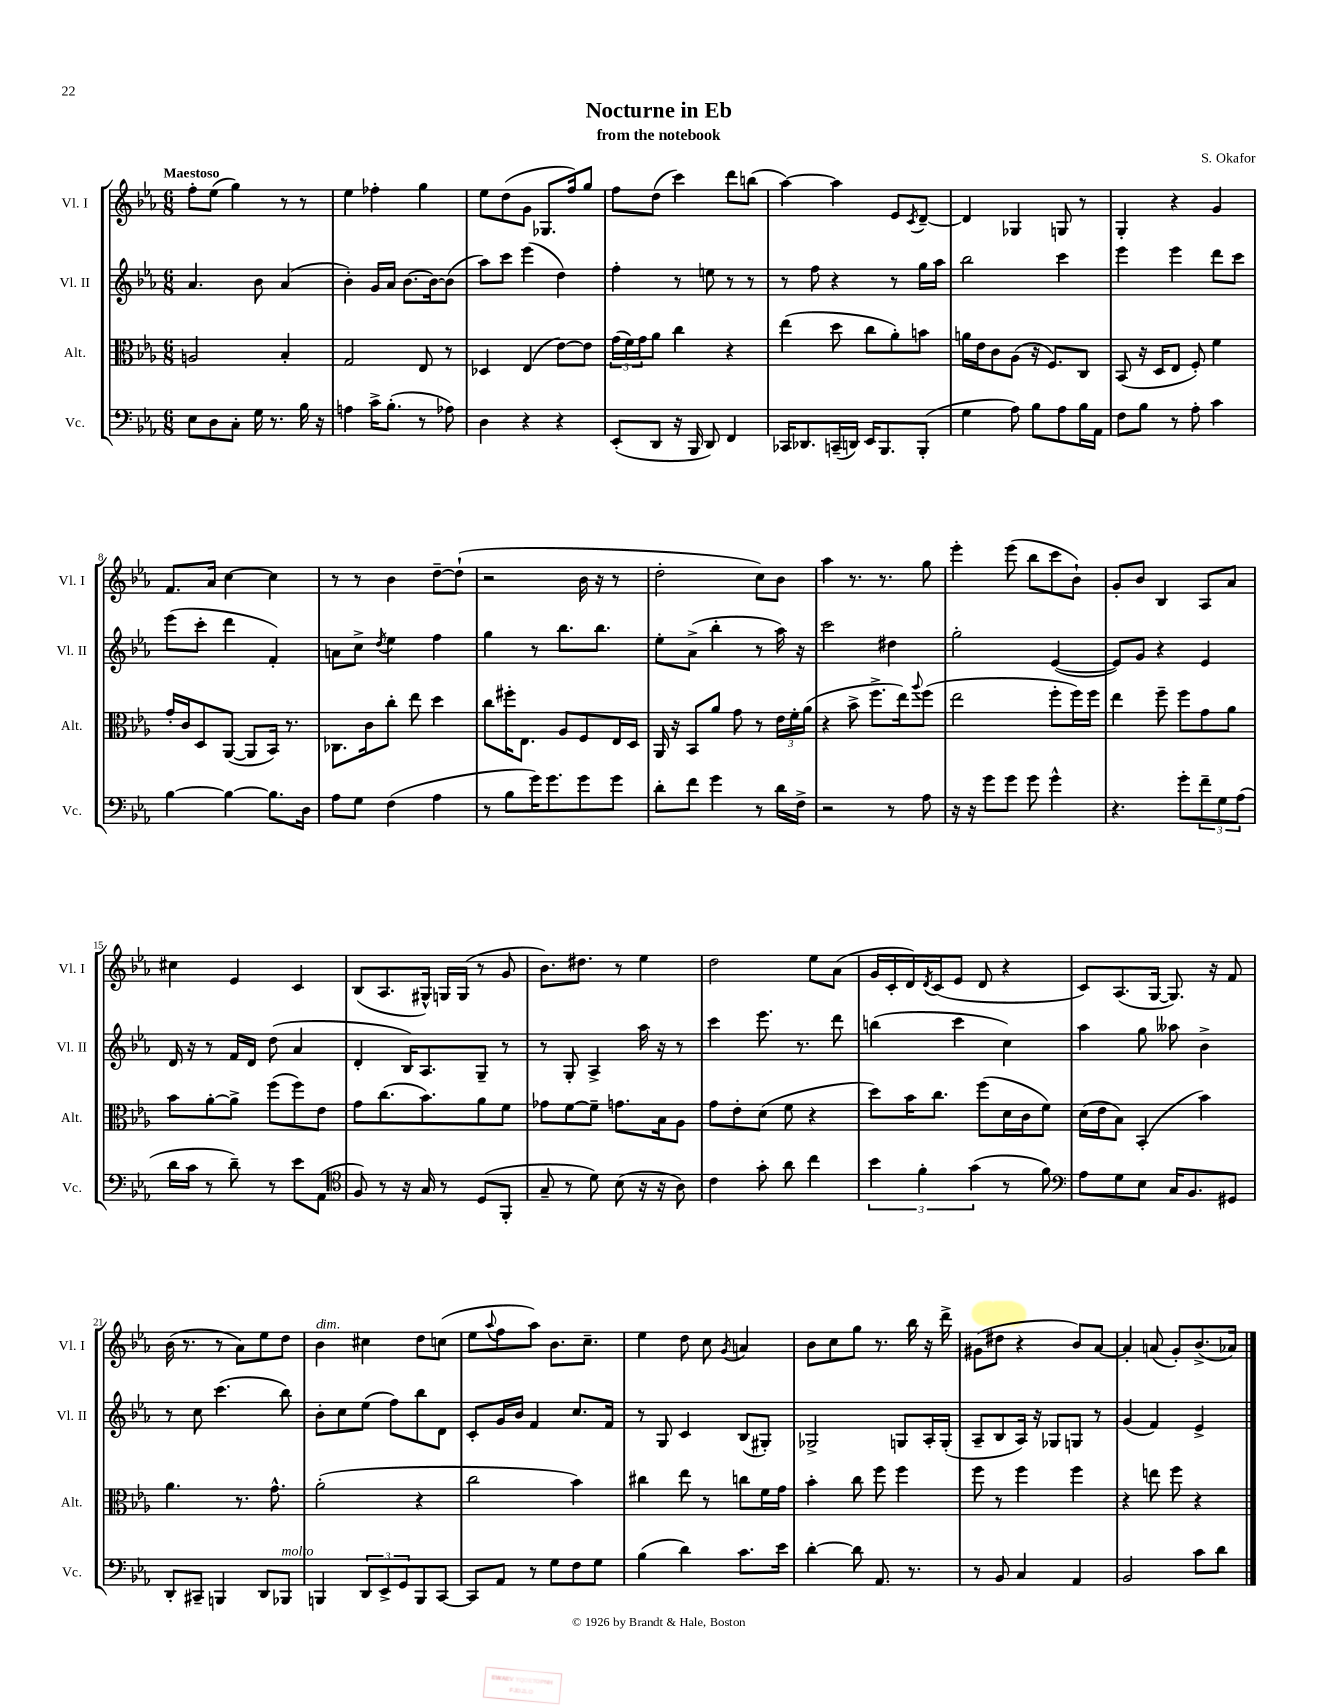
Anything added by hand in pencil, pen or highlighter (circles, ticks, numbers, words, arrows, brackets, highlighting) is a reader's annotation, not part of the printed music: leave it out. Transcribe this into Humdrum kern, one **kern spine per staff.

**kern	**kern	**kern	**kern
*part4	*part3	*part2	*part1
*staff4	*staff3	*staff2	*staff1
*I"Vc.	*I"Alt.	*I"Vl. II	*I"Vl. I
*I'Vc.	*I'Alt.	*I'Vl. II	*I'Vl. I
*clefF4	*clefC3	*clefG2	*clefG2
*k[b-e-a-]	*k[b-e-a-]	*k[b-e-a-]	*k[b-e-a-]
*M6/8	*M6/8	*M6/8	*M6/8
=1	=1	=1	=1
!	!	!	!LO:TX:a:B:t=Maestoso
8E-\L	2An/	4.a-/	8ff'\L
8D\	.	.	(8ee-\J
8C'\J	.	.	4gg\)
16G\	.	8b-\	.
8.r	.	.	.
.	4B-'/	(4a-/	8r
16B-\	.	.	8r
16r	.	.	.
=2	=2	=2	=2
4An\	2G/	4b-'\)	4ee-\
16c^\KL	.	16g/LL	4ff-X'\
(8.B-'\J	.	16a-/JJ	.
.	.	[8.b-\L	.
8r	8E-/	.	4gg\
.	.	16b-\k_	.
8A-X\)	8r	(8b-\J]	.
=3	=3	=3	=3
4D\	4D-X/	8aa-\L)	8ee-\L
.	.	8ccc\J	(8dd\
4r	(4E-/	(4eee-\	8g\J
.	.	.	8.G-X/L
4r	[8e-\L)	4dd\)	.
.	.	.	16ff/k)
.	8e-\J]	.	8gg/J
=4	=4	=4	=4
(8EE-'/L	(24g\LL	4ff'\	8ff\L
.	24f\)	.	.
.	24g\J	.	.
8DD/J	8a-\J	.	(8dd\J
16r	4cc\	8r	4ccc\)
16BBB-/	.	.	.
8DD/)	.	8een\	.
4FF/	4r	8r	8ddd\L
.	.	8r	(8bbn\J
=5	=5	=5	=5
16CC-X/KL	(4ee-\	8r	[4aa-\)
8.DD-X/	.	.	.
.	.	8ff\	.
(16CCn~/L	8dd\	4r	4aa-\]
16DDn/JJ)	.	.	.
16EE-/KL	8cc\L	.	.
8.BBB-/	.	.	.
.	8a-'\)	8r	8e-/L
.	.	.	8qc/
(8BBB-'/J	8bn\J	16gg\LL	[8d~/J
.	.	16aa-\JJ	.
=6	=6	=6	=6
4G\	16an\LL	2bb-\	4d/]
.	16e-\J	.	.
.	8c\	.	.
8A-\)	(8A-\J	.	4G-X/
8B-\L	16r	.	.
.	8.F/L)	.	.
8A-\	.	4ccc\	8Gn/
16B-\L	8C/J	.	8r
16AA-\JJ	.	.	.
=7	=7	=7	=7
8F\L	(8BB-/	4eee-\	4G'/
8B-\J	16r	.	.
.	16D/KL	.	.
8r	8E-/J	4eee-\	4r
8A-'\	8F'/)	.	.
4c\	4f\	8ddd\L	4g/
.	.	8ccc\J	.
!!LO:LB:g=z
=8	=8	=8	=8
[4B-\	16g'/LL	(8eee-\L	8.f/L
.	16c/J	.	.
.	8D/	8ccc'\J	.
.	.	.	16a-/Jk
4B-\_	([8AA-/J	4ddd\	[4cc\
.	8AA-/L]	.	.
8.B-\L]	16BB-/Jk)	4f'/)	4cc\]
.	8.r	.	.
16D\Jk	.	.	.
=9	=9	=9	=9
8A-\L	8.C-X\L	8an\L	8r
8G\J	.	8cc^\J	8r
.	16c\k	.	.
.	.	8qdd/	.
(4F\	8cc'\J	4ee-\	4b-\
.	8ee-\	.	.
4A-\	4dd\	4ff\	[8dd~\L
.	.	.	(8dd`\J]
=10	=10	=10	=10
8r	8cc\L	4gg\	2r
8B-\L	16ff#X'\K	.	.
.	8.E-\J	.	.
16g\K)	.	8r	.
8.g\	.	.	.
.	8A-/L	8.bb-\L	.
8g\	8F/	.	16b-\
.	.	8.bb-\J	16r
8g\J	16E-/L	.	8r
.	16D/JJ	.	.
=11	=11	=11	=11
8d'\L	16AA-/	8ee-'\L	2dd'\
.	16r	.	.
8f\J	8BB-/L	(8a-^\J	.
4g\	8a-/J	4bb-'\	.
.	8g\	.	.
8r	8r	8r	8cc\L)
16d\LL	24e-\LL	16aa-\)	8b-\J
.	24f'\	.	.
16F^\JJ	.	16r	.
.	(24a-\JJ	.	.
=12	=12	=12	=12
2r	4r	2ccc\	4aa-\
.	8b-^\	.	8.r
.	8.ff^\L	.	.
.	.	.	8.r
8r	.	4dd#X\	.
.	16ee-\k)	.	.
.	8qqaa-/	.	.
8A-\	(8ff\J	.	8gg\
=13	=13	=13	=13
16r	2ee-\	2gg'\	4eee-'\
16r	.	.	.
8g\L	.	.	.
8g\J	.	.	(8eee-\
8g\	.	.	8bb-\L
4g^^\	8ff'\L	([4e-/	8ccc\
.	16ff\L)	.	8b-`\J)
.	16ff\JJ	.	.
=14	=14	=14	=14
4.r	4ee-\	8e-/L])	8g'/L
.	.	8g/J	8b-/J
.	8ff~\	4r	4B-/
8g'\L	8ff\L	.	.
12f~\	8g\	4e-/	8A-/L
12G\	.	.	.
.	8a-\J	.	8a-/J
(12A-\J	.	.	.
!!LO:LB:g=z
=15	=15	=15	=15
16d\LL	8b-\L	16d/	4cc#X\
16c\JJ	.	16r	.
8r	[8a-'\	8r	.
8d~\)	8a-^\J]	16f/LL	4e-/
.	.	16d/JJ	.
8r	(8ff\L	(8dd\	.
8e-\L	8ff\)	4a-/	4c/
(8AA-\J	8e-\J	.	.
=16	=16	=16	=16
*clefC4	*	*	*
8F/)	8g\L	4d'/	(8B-/L
8r	(8.cc\	.	8.A-/
16r	.	16B-/KL)	.
16G/	8.b-\)	8.A-/	16G#X^^/Jk)
8r	.	.	16Gn/LL
.	.	.	(16G/JJ
(8D/L	8a-\	8G~/J	8r
8FF'/J	8f\J	8r	8g/
=17	=17	=17	=17
8G~/	8g-X\L	8r	8.b-\L)
8r	[8f\	8G'/	.
.	.	.	8.dd#X\J
8d\)	8f~\J]	4A-^/	.
(8B-\	8.gn\L	.	8r
16r	.	16aa-\	4ee-\
16r	16B-\k	16r	.
8A-\)	8A-\J	8r	.
=18	=18	=18	=18
4c\	8g\L	4ccc\	2dd\
.	8e-'\	.	.
8g'\	(8d\J	8.eee-\	.
8a-\	8f\	.	.
.	.	8.r	.
4cc\	4r	.	8ee-\L
.	.	8ddd\	(8a-\J
=19	=19	=19	=19
6b-\	8dd\L)	(4bbn\	16g/LL
.	.	.	16c'/
.	16b-\K	.	16d/)
6f'\	.	.	.
.	.	.	8qd/
.	8.cc\J	.	(16c/J
.	.	4ccc\	8e-/J
(6g\	.	.	.
.	(8ff\L	.	8d/
8r	16d\L	4cc\)	4r
.	16c\J	.	.
8f\)	8f\J)	.	.
=20	=20	=20	=20
*clefF4	*	*	*
8A-\L	(16d\LL	4aa-\	8c/L)
.	16e-\J	.	.
8G\	8B-\J)	.	(8.A-/
8E-\J	(4BB-'/	8gg\	.
.	.	.	[16G/Jk
16C/KL	.	8aa--X\	8.G/])
8.BB-/	.	.	.
.	4b-\)	4b-^\	.
.	.	.	16r
8GG#X/J	.	.	8f/
!!LO:LB:g=z
=21	=21	=21	=21
8DD'/L	4.a-\	8r	(16b-\
.	.	.	8.r
8CC#X~/J	.	8cc\	.
4BBBn/	.	(4.ccc\	8r
.	8.r	.	8a-\L)
8DD/L	.	.	8ee-\
.	8.g^^\	.	.
!LO:TX:a:i:t=molto	!	!	!
8BBB-X/J	.	8bb-\)	8dd\J
=22	=22	=22	=22
!	!	!	!LO:TX:a:i:t=dim.
4BBBn/	(2a-'\	8b-'\L	4b-\
.	.	8cc\	.
12DD/L	.	(8ee-\J	4cc#X\
12EE-^/	.	.	.
.	.	8ff\L)	.
12GG/	.	.	.
8BBB/	4r	8bb-\	8dd\L
[8CC/J	.	8d\J	(8ccn\J
=23	=23	=23	=23
8CC/L]	2cc\	8c'/L	8ee-\L
.	.	.	8qqaa-/
8AA-/J	.	16g/L	8ff\
.	.	16b-/JJ	.
8r	.	4f/	8aa-\J)
8G\L	.	.	8.b-\L
8F\	4b-\)	8.cc/L	.
.	.	.	8.cc~\J
8G\J	.	.	.
.	.	16f/Jk	.
=24	=24	=24	=24
(4B-\	4cc#X\	8r	4ee-\
.	.	8G/	.
4d\)	8ee-\	4c/	8dd\
.	8r	.	8cc\
.	.	.	8qg/
8.c\L	8ccn\L	(8B-/L	4an/
.	16f\L	8G#X'/J)	.
16e-\Jk	16g\JJ	.	.
=25	=25	=25	=25
[4d'\	4b-'\	2G-X^/	8b-\L
.	.	.	8cc\
8d\]	8cc\	.	8gg\J
8.AA-/	8ff\	.	8.r
.	4ff\	8Gn/L	.
8.r	.	.	16bb-\
.	.	16A-'/L	16r
.	.	(16G'/JJ	16ddd^\
=26	=26	=26	=26
8r	8ff\	8A-~/L	(8g#X\L
8BB-/	8r	8B-/	8dd#X\J
4C/	4ff\	16A-/Jk)	4r
.	.	16r	.
.	.	8G-X/L	.
4AA-/	4ff\	8Gn/J	8b-/L)
.	.	8r	[8a-/J
=27	=27	=27	=27
2BB-/	4r	(4g/	4a-'/]
.	8een\	4f/)	(8an/
.	8ff\	.	8g'/L)
8c\L	4r	4e-^/	(8.b-^/
8d\J	.	.	.
.	.	.	16a-X/Jk)
==	==	==	==
*-	*-	*-	*-
